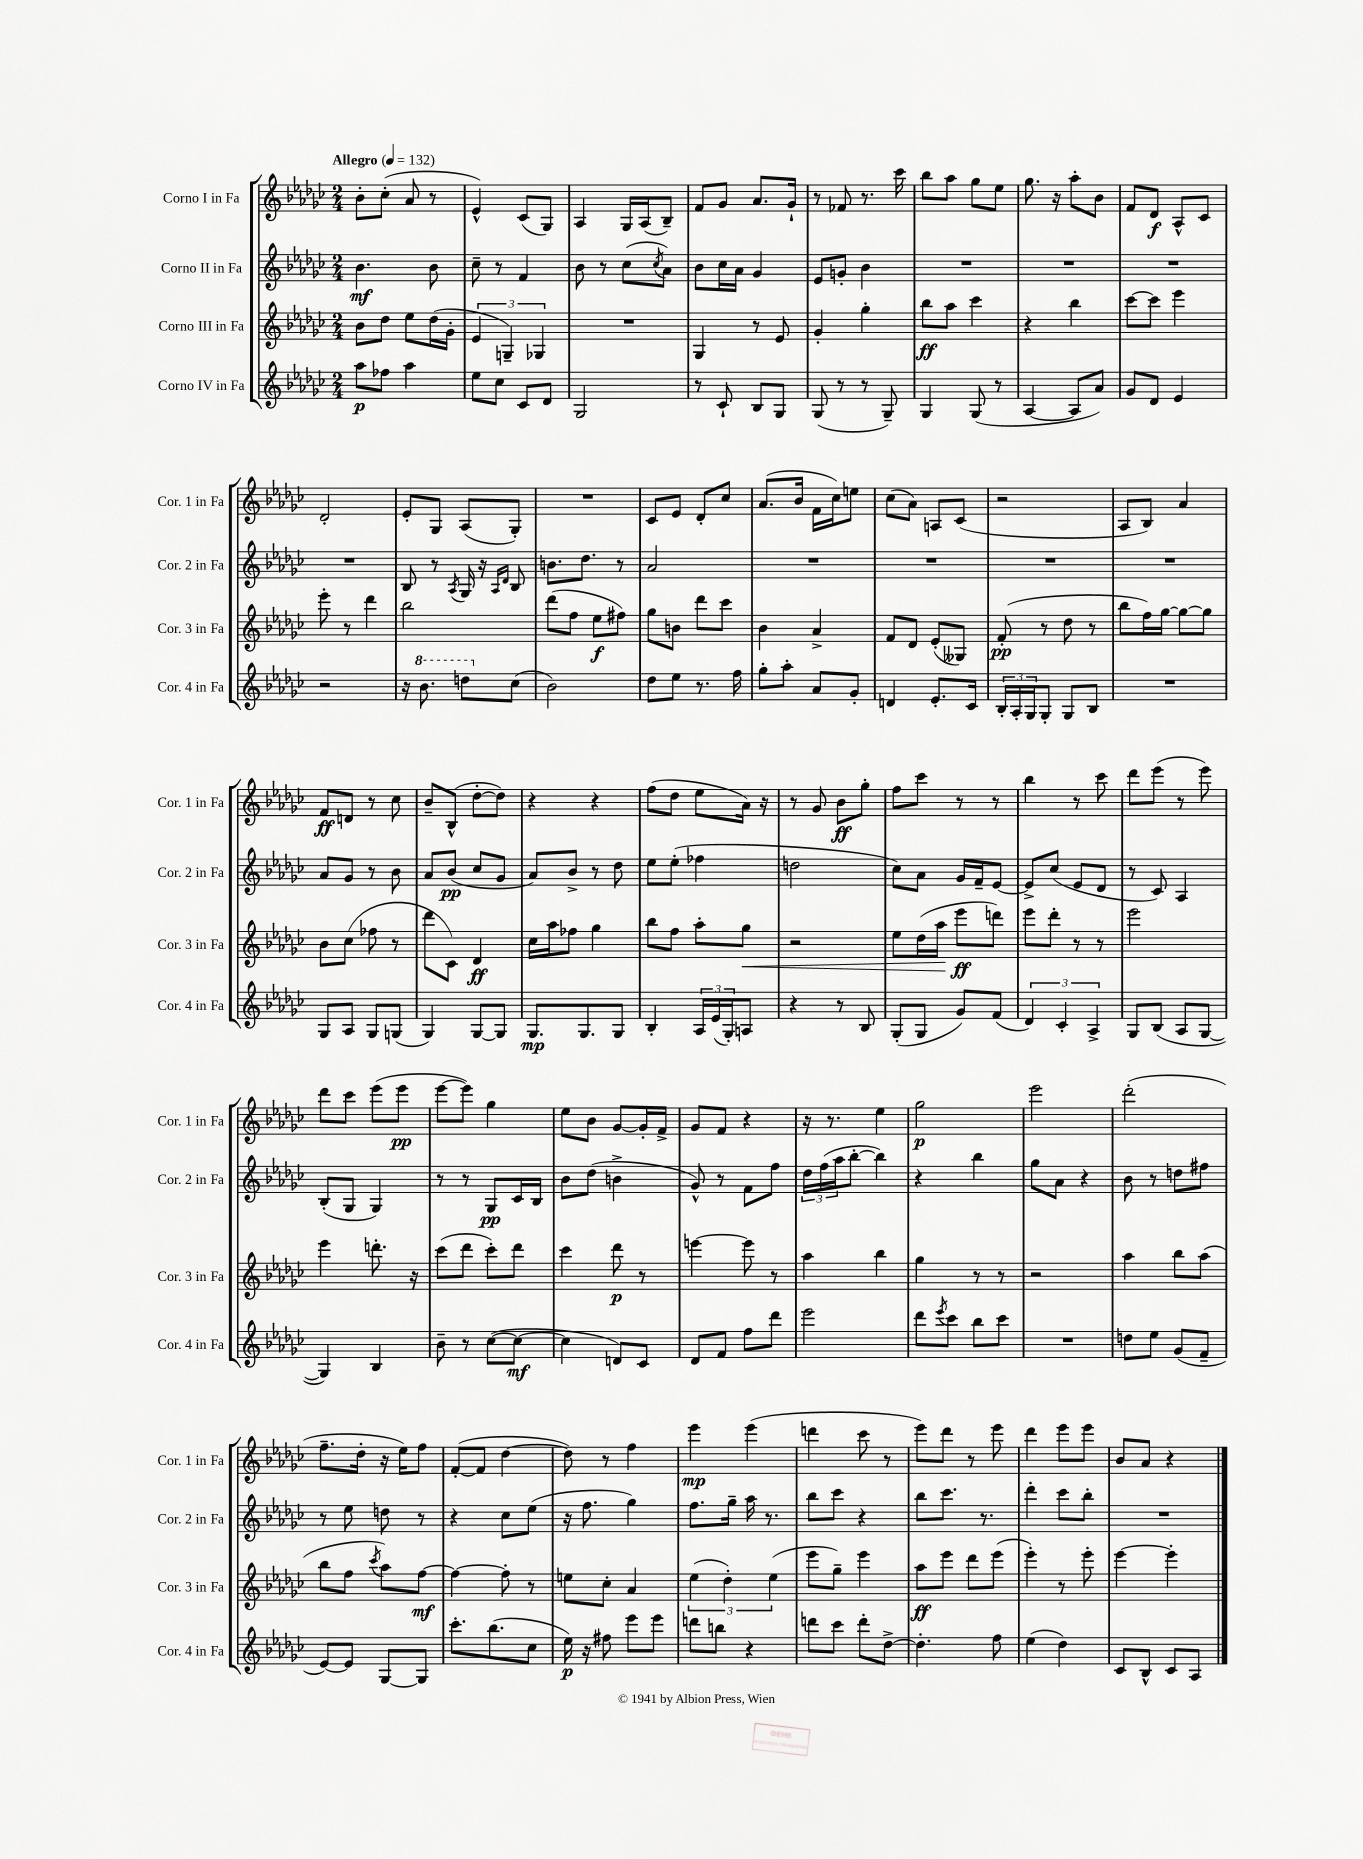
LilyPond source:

<<
\new StaffGroup <<
\new Staff = "s0" \with { instrumentName = "Corno I in Fa" shortInstrumentName = "Cor. 1 in Fa" } {
    \clef treble \key ges \major \numericTimeSignature \time 2/4 \tempo "Allegro" 4 = 132
    bes'8-. ces''8-.( aes'8 r8 |
    ees'4-^) ces'8( ges8) |
    aes4 ges16 aes16( bes8--) |
    f'8 ges'8 aes'8. ges'16-! |
    r8 fes'8 r8. ces'''16 |
    bes''8 aes''8 ges''8 ees''8 |
    ges''8. r16 aes''8-. bes'8 |
    f'8 des'8\f aes8-^ ces'8 |
    des'2-. |
    ees'8-. ges8 aes8( ges8-.) |
    R2 |
    ces'8 ees'8 des'8-. ces''8 |
    aes'8.( bes'16 f'16 ces''16) e''8 |
    ces''8( aes'8) a8 ces'8( |
    r2 |
    aes8 bes8) aes'4 |
    f'8\ff d'8 r8 ces''8 |
    bes'8-- bes8-^( des''8~-. des''8) |
    r4 r4 |
    f''8( des''8 ees''8 aes'16) r16 |
    r8 ges'8 bes'8\ff ges''8-. |
    f''8 ces'''8 r8 r8 |
    bes''4 r8 ces'''8 |
    des'''8 ees'''8( r8 ees'''8) |
    des'''8 ces'''8 ees'''8( ees'''8\pp |
    ees'''8~ ees'''8) ges''4 |
    ees''8 bes'8 ges'8~ ges'16-. f'16-> |
    ges'8 f'8 r4 |
    r16 r8. ees''4 |
    ges''2\p |
    ees'''2 |
    des'''2-.( |
    f''8.-- des''16-. r16 ees''16) f''8 |
    f'8~-.( f'8 des''4~ |
    des''8) r8 f''4 |
    ees'''4\mp ees'''4( |
    d'''4 ces'''8 r8 |
    ees'''8) des'''8 r8 ees'''8 |
    des'''4 ees'''8 ees'''8 |
    bes'8 aes'8 r4 \bar "|." |
}
\new Staff = "s1" \with { instrumentName = "Corno II in Fa" shortInstrumentName = "Cor. 2 in Fa" } {
    \clef treble \key ges \major \numericTimeSignature \time 2/4
    bes'4.\mf bes'8 |
    ces''8-- r8 f'4 |
    bes'8 r8 ces''8( \acciaccatura { ces''8 } aes'8) |
    bes'8 ces''16 aes'16 ges'4 |
    ees'8 g'8-. bes'4 |
    R2 |
    R2 |
    R2 |
    R2 |
    bes8 r8 \acciaccatura { aes8 } ges16 r16 \grace { aes16 des'16 } bes8 |
    b'8. des''8. r8 |
    aes'2 |
    R2 |
    R2 |
    R2 |
    R2 |
    aes'8 ges'8 r8 bes'8 |
    aes'8 bes'8\pp( ces''8 ges'8 |
    aes'8) bes'8-> r8 des''8 |
    ees''8 ees''8-.( fes''4 |
    d''2 |
    ces''8) aes'8 ges'16 f'16-- ees'8~ |
    ees'8-> ces''8( ees'8 des'8 |
    r8 ces'8) aes4 |
    bes8-.( ges8 ges4) |
    r8 r8 ges8\pp ces'16 bes16 |
    bes'8 des''8( b'4-> |
    ges'8-^) r8 f'8 f''8 |
    \tuplet 3/2 { des''16 f''16( aes''16 } bes''8~-. bes''4) |
    r4 bes''4 |
    ges''8 aes'8 r4 |
    bes'8 r8 d''8 fis''8 |
    r8 ees''8 d''8 r8 |
    r4 ces''8 ees''8( |
    r16 f''8. ges''4) |
    f''8. ges''16-- aes''16 r8. |
    bes''8 ces'''8 r4 |
    bes''8 ces'''8. r8. |
    des'''4-. ces'''8 bes''8-. |
    R2 \bar "|." |
}
\new Staff = "s2" \with { instrumentName = "Corno III in Fa" shortInstrumentName = "Cor. 3 in Fa" } {
    \clef treble \key ges \major \numericTimeSignature \time 2/4
    bes'8 des''8 ees''8 des''16( ges'16-. |
    \tuplet 3/2 { ees'4 g4--) ges4 } |
    R2 |
    ges4 r8 ees'8 |
    ges'4-. ges''4-. |
    bes''8\ff aes''8 ces'''4 |
    r4 bes''4 |
    ces'''8~ ces'''8 ees'''4 |
    ees'''8-. r8 des'''4 |
    bes''2 |
    des'''8( f''8 ees''8\f fis''8) |
    ges''8 b'8 des'''8 ces'''8 |
    bes'4 aes'4-> |
    f'8 des'8 ees'8-.( geses8) |
    f'8-.\pp( r8 des''8 r8 |
    bes''8 f''16) ges''16~ ges''8~ ges''8 |
    bes'8 ces''8( fes''8 r8 |
    des'''8 ces'8) des'4\ff |
    ces''16 aes''16 fes''8 ges''4 |
    bes''8 f''8 aes''8-. ges''8\< |
    r2 |
    ees''8 des''16( aes''16\! ees'''8\ff d'''8) |
    ees'''8 des'''8-. r8 r8 |
    ees'''2 |
    ees'''4 d'''8.-. r16 |
    ces'''8( des'''8 ces'''8-.) des'''8 |
    ces'''4 des'''8\p r8 |
    e'''4~ e'''8 r8 |
    aes''4 bes''4 |
    ges''4 r8 r8 |
    r2 |
    aes''4 bes''8 aes''8( |
    bes''8 f''8 \acciaccatura { ces'''8 } aes''8) f''8~\mf |
    f''4~ f''8-. r8 |
    e''8 ces''8-. aes'4 |
    \tuplet 3/2 { ees''4( des''4-.) ees''4( } |
    ees'''8 ges''8--) ees'''4 |
    aes''8\ff ees'''8 des'''8 ees'''8( |
    ees'''4-.) r8 ees'''8-. |
    ees'''4~ ees'''4-. \bar "|." |
}
\new Staff = "s3" \with { instrumentName = "Corno IV in Fa" shortInstrumentName = "Cor. 4 in Fa" } {
    \clef treble \key ges \major \numericTimeSignature \time 2/4
    aes''8\p fes''8 aes''4 |
    ees''8 ces''8 ces'8 des'8 |
    ges2 |
    r8 ces'8-! bes8 ges8 |
    ges8( r8 r8 ges8--) |
    ges4 ges8( r8 |
    aes4~ aes8 aes'8) |
    ges'8 des'8 ees'4 |
    r2 |
    r16 \ottava #1 bes''8. d'''8 \ottava #0 ces''8( |
    bes'2) |
    des''8 ees''8 r8. f''16 |
    ges''8-. aes''8-. aes'8 ges'8-. |
    d'4 ees'8.-. ces'16 |
    \tuplet 3/2 { bes16-. aes16-. ges16 } ges8-. ges8 bes8 |
    R2 |
    ges8 aes8 ges8 g8( |
    ges4) ges8~ ges8 |
    ges8.\mp ges8. ges8 |
    bes4-. \tuplet 3/2 { aes16 ees'16( ges16-.) } a8 |
    r4 r8 bes8 |
    ges8-.( ges8 ges'8) f'8( |
    \tuplet 3/2 { des'4) ces'4-. aes4-> } |
    ges8 bes8( aes8 ges8~ |
    ges4) bes4 |
    bes'8-- r8 ces''8~( ces''8~\mf |
    ces''4 d'8) ces'8 |
    des'8 f'8 f''8 des'''8 |
    ees'''2 |
    des'''8 \acciaccatura { ees'''8 } ces'''8 bes''8 ces'''8 |
    R2 |
    d''8 ees''8 ges'8( f'8-- |
    ees'8~) ees'8 ges8~ ges8 |
    ces'''8.-. bes''8.( ces''8 |
    ees''16\p) r16 fis''8 ees'''8 ees'''8 |
    d'''8 b''8 r4 |
    d'''8 ces'''8 d'''8-. des''8~-> |
    des''4.-. f''8 |
    ees''4( des''4) |
    ces'8 bes8-^ ces'8 aes8 \bar "|." |
}
>>
>>
\layout { \context { \Score \remove "Bar_number_engraver" } }
